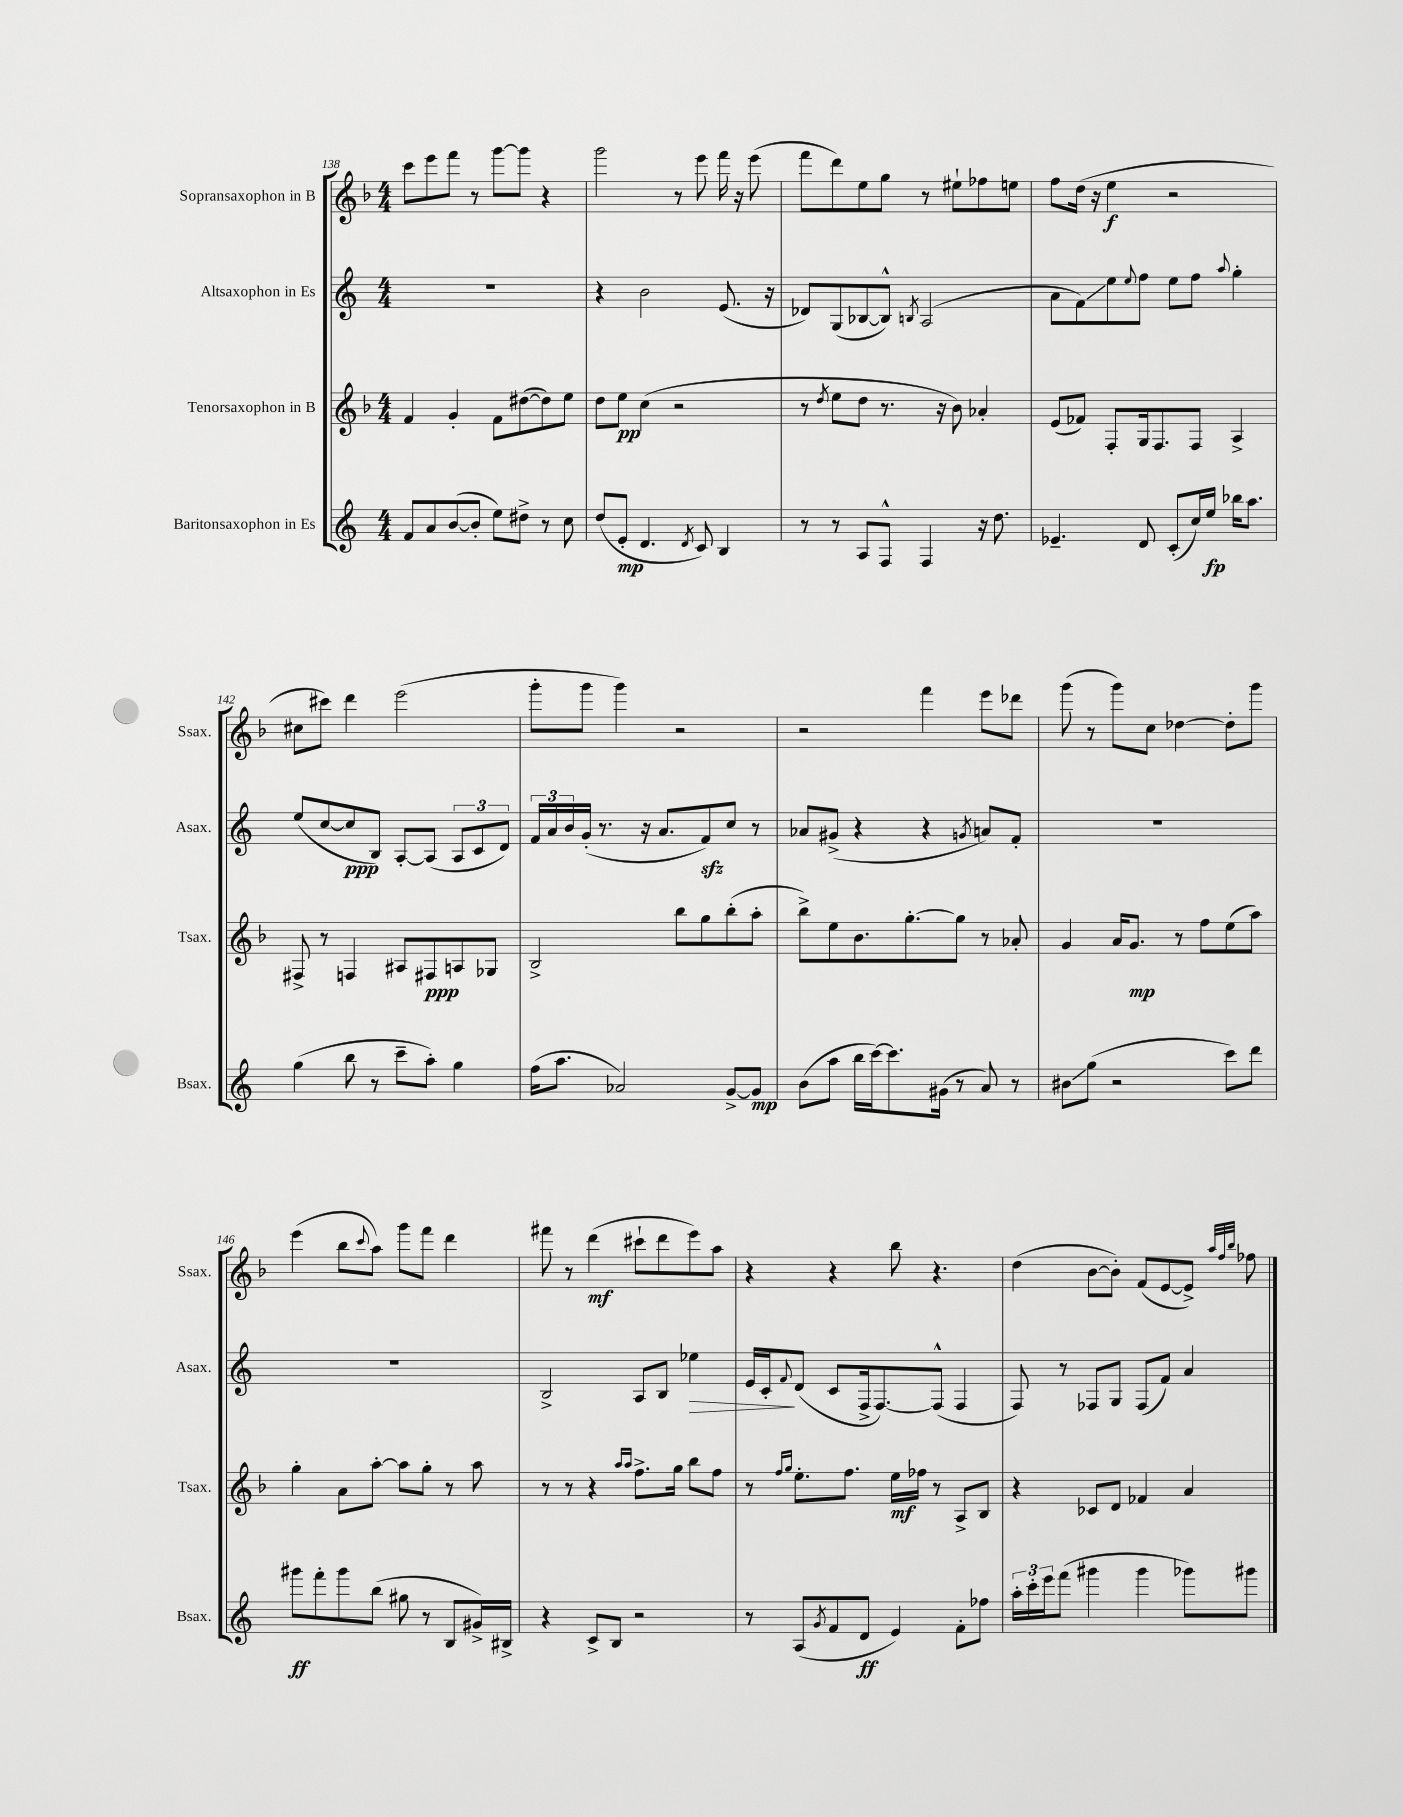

**kern	**kern	**kern	**kern
*staff4	*staff3	*staff2	*staff1
*clefG2	*clefG2	*clefG2	*clefG2
*k[]	*k[b-]	*k[]	*k[b-]
*M4/4	*M4/4	*M4/4	*M4/4
8f	4f	1r	8ccc
8a	.	.	8eee
([8b	4g'	.	8fff
8b']	.	.	8r
8ee)	8f	.	[8ggg
8dd#^	([8dd#	.	8ggg]
8r	8dd#])	.	4r
8cc	8ee	.	.
=	=	=	=
(8dd	8dd	4r	2ggg
8e'	8ee	.	.
4.d	(4cc	2b	.
.	2r	.	8r
8qd	.	.	.
8c)	.	.	8eee
4B	.	(8.e	16fff
.	.	.	16r
.	.	.	(8eee
.	.	16r	.
=	=	=	=
8r	8r	8d-)	8fff
.	8qdd	.	.
8r	8ee	(8G	8ddd)
8A	8dd	[8B-	8ee
8F^^	8.r	8B-^^])	8gg
.	.	8qB	.
4F	.	(2A	8r
.	16r	.	.
.	8b-)	.	8ee#`
16r	4a-'	.	8ff-
8.dd	.	.	.
.	.	.	8ee
=	=	=	=
4.e-~	(8e	8a	8ff
.	8f-)	8f)	(16dd
.	.	.	16r
.	8F'	8ee	4ee
.	.	8qqee	.
8d	16G	8ff	.
.	8.F	.	.
(8c'	.	8ee	2r
16cc)	8F	8ff	.
16ee	.	.	.
.	.	8qqaa	.
16bb-	4A^	4gg'	.
8.aa	.	.	.
=	=	=	=
(4gg	8F#^	(8ee	8cc#
.	8r	[8cc	8ccc#)
8bb	4F	8cc]	4ddd
8r	.	8B)	.
8ccc~	8A#	[8A'	(2eee
8aa')	8F#	(8A]	.
4gg	8A	12A	.
.	.	12c	.
.	8G-	.	.
.	.	12d)	.
=	=	=	=
(16ff	2B-^	24f	8ggg'
.	.	24a	.
8.aa	.	.	.
.	.	24b	.
.	.	(16g'	8ggg
.	.	8.r	.
2a-)	.	.	4ggg)
.	.	16r	.
.	.	8.a	.
.	8bb-	.	2r
.	8gg	8f)	.
[8g^	(8bb-'	8cc	.
8g]	8aa'	8r	.
=	=	=	=
(8b	8bb-^)	8a-	2r
8aa	8ee	(8g#^	.
16bb	8.b-	4r	.
[16ccc)	.	.	.
8.ccc]	.	.	.
.	[8.gg'	.	.
.	.	4r	4fff
(16g#	.	.	.
8r	8gg]	.	.
.	.	8qg	.
8a)	8r	8a)	8eee
8r	8a-'	8f'	8ddd-
=	=	=	=
8b#	4g	1r	(8ggg
(8gg	.	.	8r
2r	16a	.	8ggg)
.	8.g	.	.
.	.	.	8cc
.	8r	.	[4dd-
.	8ff	.	.
8ccc)	(8ee	.	8dd-']
8ddd	8aa)	.	8ggg
=	=	=	=
8ggg#	4gg'	1r	(4eee
8fff'	.	.	.
8ggg#	8a	.	8bb-
.	.	.	8qqccc
(8bb	[8aa'	.	8aa)
8gg#	8aa]	.	8ggg
8r	8gg'	.	8fff
8B	8r	.	4ddd
16g#^)	8aa	.	.
16B#^	.	.	.
=	=	=	=
4r	8r	2B^	8fff#
.	8r	.	8r
8c^	4r	.	(4ddd
8B	.	.	.
.	16qqaa	.	.
.	16qqaa	.	.
2r	8.ff^	8A	8ccc#`
.	.	8B	8ddd
.	16gg	.	.
.	8bb-	4ee-	8eee)
.	8ff	.	8aa
=	=	=	=
8r	8r	16e	4r
.	.	16c'	.
.	16qqff	.	.
.	16qqgg	8qqf	.
(8A	8.ee'	(8d	.
8qg	.	.	.
8f	.	8c	4r
.	8.ff	.	.
8d	.	16F^	.
.	.	[8.F)	.
4e)	16ee	.	8bb-
.	16ff-	.	.
.	8r	(8F^^]	4.r
8f'	8A^	4F	.
8ff-	8B-	.	.
=	=	=	=
24aa'	4r	8F)	(4dd
24ccc'	.	.	.
24eee	.	.	.
(8fff	.	8r	.
4ggg#	8c-	8F-	[8b-
.	8d	8G	8b-'])
4ggg#	4f-	(8F-	(8f
.	.	8f)	[8e
8ggg-)	4a	4a	8e^])
.	.	.	32qqaa
.	.	.	32qqff
.	.	.	32qqbb-
8ggg#	.	.	8ff-
==	==	==	==
*-	*-	*-	*-
